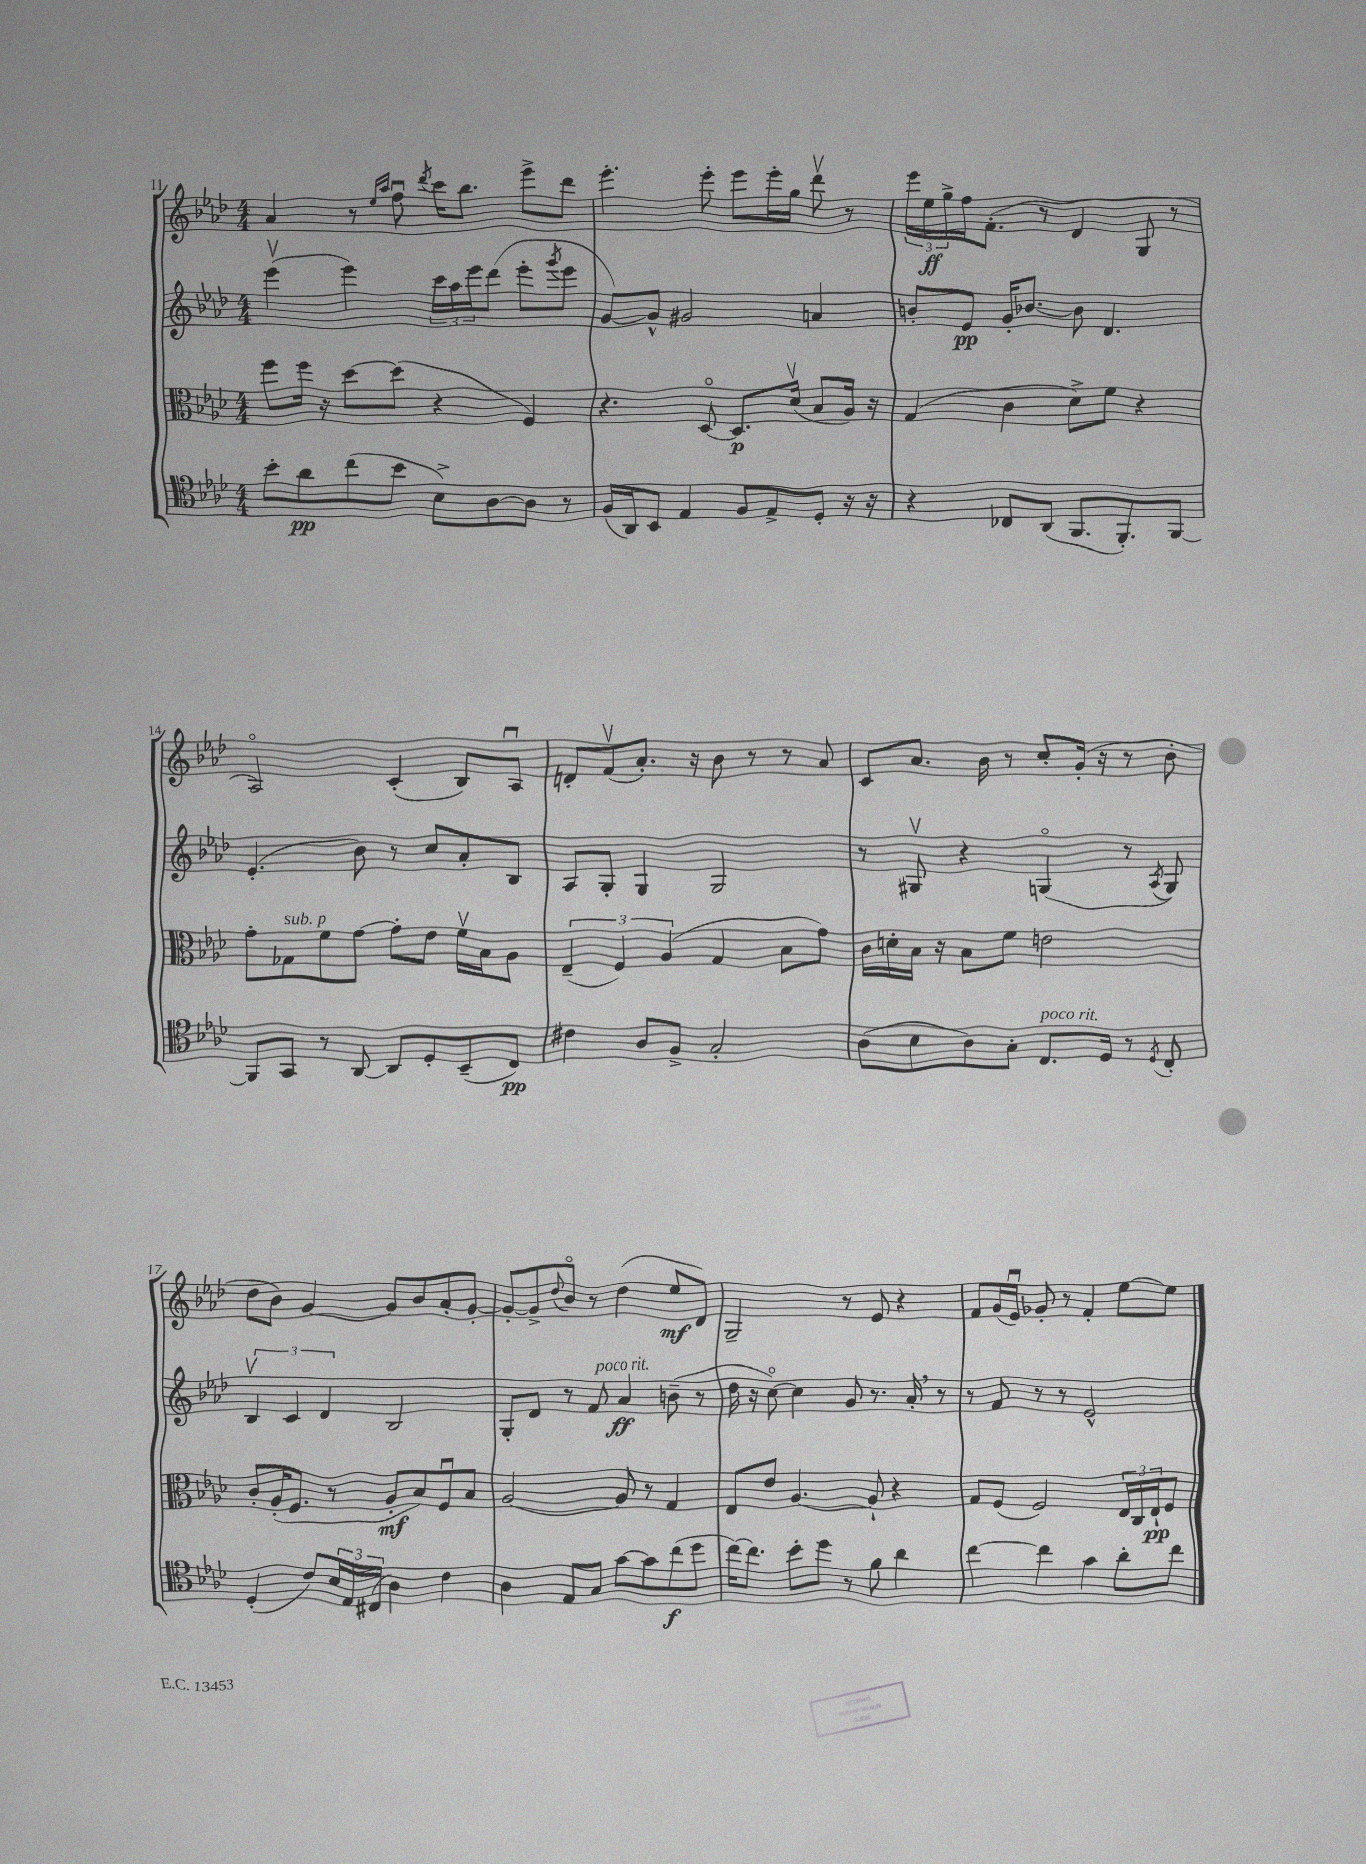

**kern	**kern	**kern	**kern
*staff4	*staff3	*staff2	*staff1
*clefC4	*clefC3	*clefG2	*clefG2
*k[b-e-a-d-]	*k[b-e-a-d-]	*k[b-e-a-d-]	*k[b-e-a-d-]
*M4/4	*M4/4	*M4/4	*M4/4
8b-'\L	8ff\L	(4eee-v\	4a-/
8a-\	16ff\Jk	.	.
.	16r	.	.
(8cc\	[8dd-\L	4eee-\)	8r
.	.	.	16qqee-/LL
.	.	.	16qqaa-/JJ
8b-\J	(8dd-\]J	.	8ffu\
.	.	.	8qddd-/
8B-^\L)	4r	24ccc\LL	16ccc\LK
.	.	24aa-\	.
.	.	.	8.bb-\J
.	.	24eee-\J	.
[8A-\	.	(8ddd-\J	.
8A-\]J	4F/)	8eee-'\L	8eee-^\L
.	.	8qggg/	.
8r	.	8eee-\J	8ddd-\J
=	=	=	=
(16F/LL	4.r	[8g/L)	4.eee-'\
16AA-/J)	.	.	.
8BB-/J	.	8g^^/]J	.
4E-/	.	2g#/	.
.	[8D-o/	.	8eee-'\
8F/L	8.D-/]L	.	8eee-\L
8E-^/	.	.	16eee-'\L
.	(16d-v/Jk	.	16gg\JJ
8D-'/J	8B-/L	4a/	8ddd-v\
16r	16A-/Jk)	.	8r
16r	16r	.	.
=	=	=	=
4r	(4G/	8b'/L	24eee-\LL
.	.	.	24ee-\
.	.	.	24gg^\
.	.	8e-/J	16ff\J
.	.	.	(8.f'\J
8C-/L	4c\	16g'/LK	.
.	.	[8.b-/J	.
(8AA-/J	.	.	8r
8.FF/L	8d-^\L)	8b-\]	4d-/
.	8f\J	4.d-/	.
8.FF'/)	.	.	.
.	4r	.	8G/
[8FF/J	.	.	8r
=	=	=	=
8FF/]L	8g'\L	(4.e-'/	2A-o/)
8GG/J	8G-\	.	.
8r	8f\	.	.
[8AA-/	[8g\J	8b-\)	.
8AA-/]L	8g'\]L	8r	(4c'/
8D-'/	8e-\J	8cc/L	.
(8BB-~/	16fv\LL	8a-'/	8B-/L)
.	16B-\J	.	.
8C/J)	8A-\J	8B-/J	8A-u/J
=	=	=	=
4c#\	(6E-~/	8A-/L	8d'/L
.	.	8G'/J	(8fv/
.	6F/)	.	.
8A-/L	.	4G/	8.a-'/J)
.	(6A-/	.	.
8F^/J	.	.	.
.	.	.	16r
2G'/	4G/	2G/	8b-\
.	.	.	8r
.	8B-\L	.	8r
.	8g\J)	.	8a-/
=	=	=	=
(8A-\L	16c\LL	8r	8c/L
.	16d'\	.	.
8B-\	16B-\JJ	8G#v/	8.a-/J
.	16r	.	.
8A-\)	8B-\L	4r	.
.	.	.	16b-\
8G'\J	8f\J	.	8r
8.C/L	2e\	(4Go/	8cc'/L
.	.	.	(16g'/Jk
16D-/Jk	.	.	16r
8r	.	8r	8r
8qD-/	.	8qA-/	.
8C'/	.	8G/)	8b-'\
=	=	=	=
(4D-'/	8c'/L	6B-v/	8dd-\L
.	(16A-'/K	.	8b-\J)
.	.	6c/	.
.	8.F/J	.	.
8c/L)	.	.	[4g/
.	.	6d-/	.
24B-/L	8r	.	.
24E-/	.	.	.
(24C#/JJ	.	.	.
4A-\)	8A-'/L	2B-/	8g/]L
.	8B-/)	.	8b-/
4c\	8Fu/	.	8a-'/
.	8B-/J	.	[8g'/J
=	=	=	=
4A-\	[2A-/	8G'/L	8g'/_L
.	.	8d-/J	8g^/]
.	.	.	8qqdd-/
8E-/L	.	8r	8b-o/J
8G/J	.	8f/	8r
[8g\L	8A-/]	4a-/	(4dd-\
8g\]	8r	.	.
(8cc\	4G/	(8b~\	8ee-/L
8dd-\J	.	8r	8d-/J)
=	=	=	=
[16cc\LK)	8E-/L	16dd-\	2G~/
8.cc\]J	.	16r	.
.	8e-/J	[8cco\)	.
8b-'\L	[4.A-/	4cc\]	.
8dd-\J	.	.	.
8r	.	8g/	8r
8f\	8A-`/]	8.r	8e-/
4a-\	4r	.	4r
.	.	16a-'/	.
.	.	8r	.
=	=	=	=
[4cc\	8G/L	8r	8f/L
.	(8F/J	8f/	(16g/L
.	.	.	16e-u/JJ)
4cc\]	2F/)	8r	8g-'/
.	.	8r	8r
4g\	.	2e-^^/	4f'/
8a-'\L	24E-/LL	.	[8ee-\L
.	24C/	.	.
.	24E-`/J	.	.
8cc\J	8F/J	.	8ee-\]J
==	==	==	==
*-	*-	*-	*-
